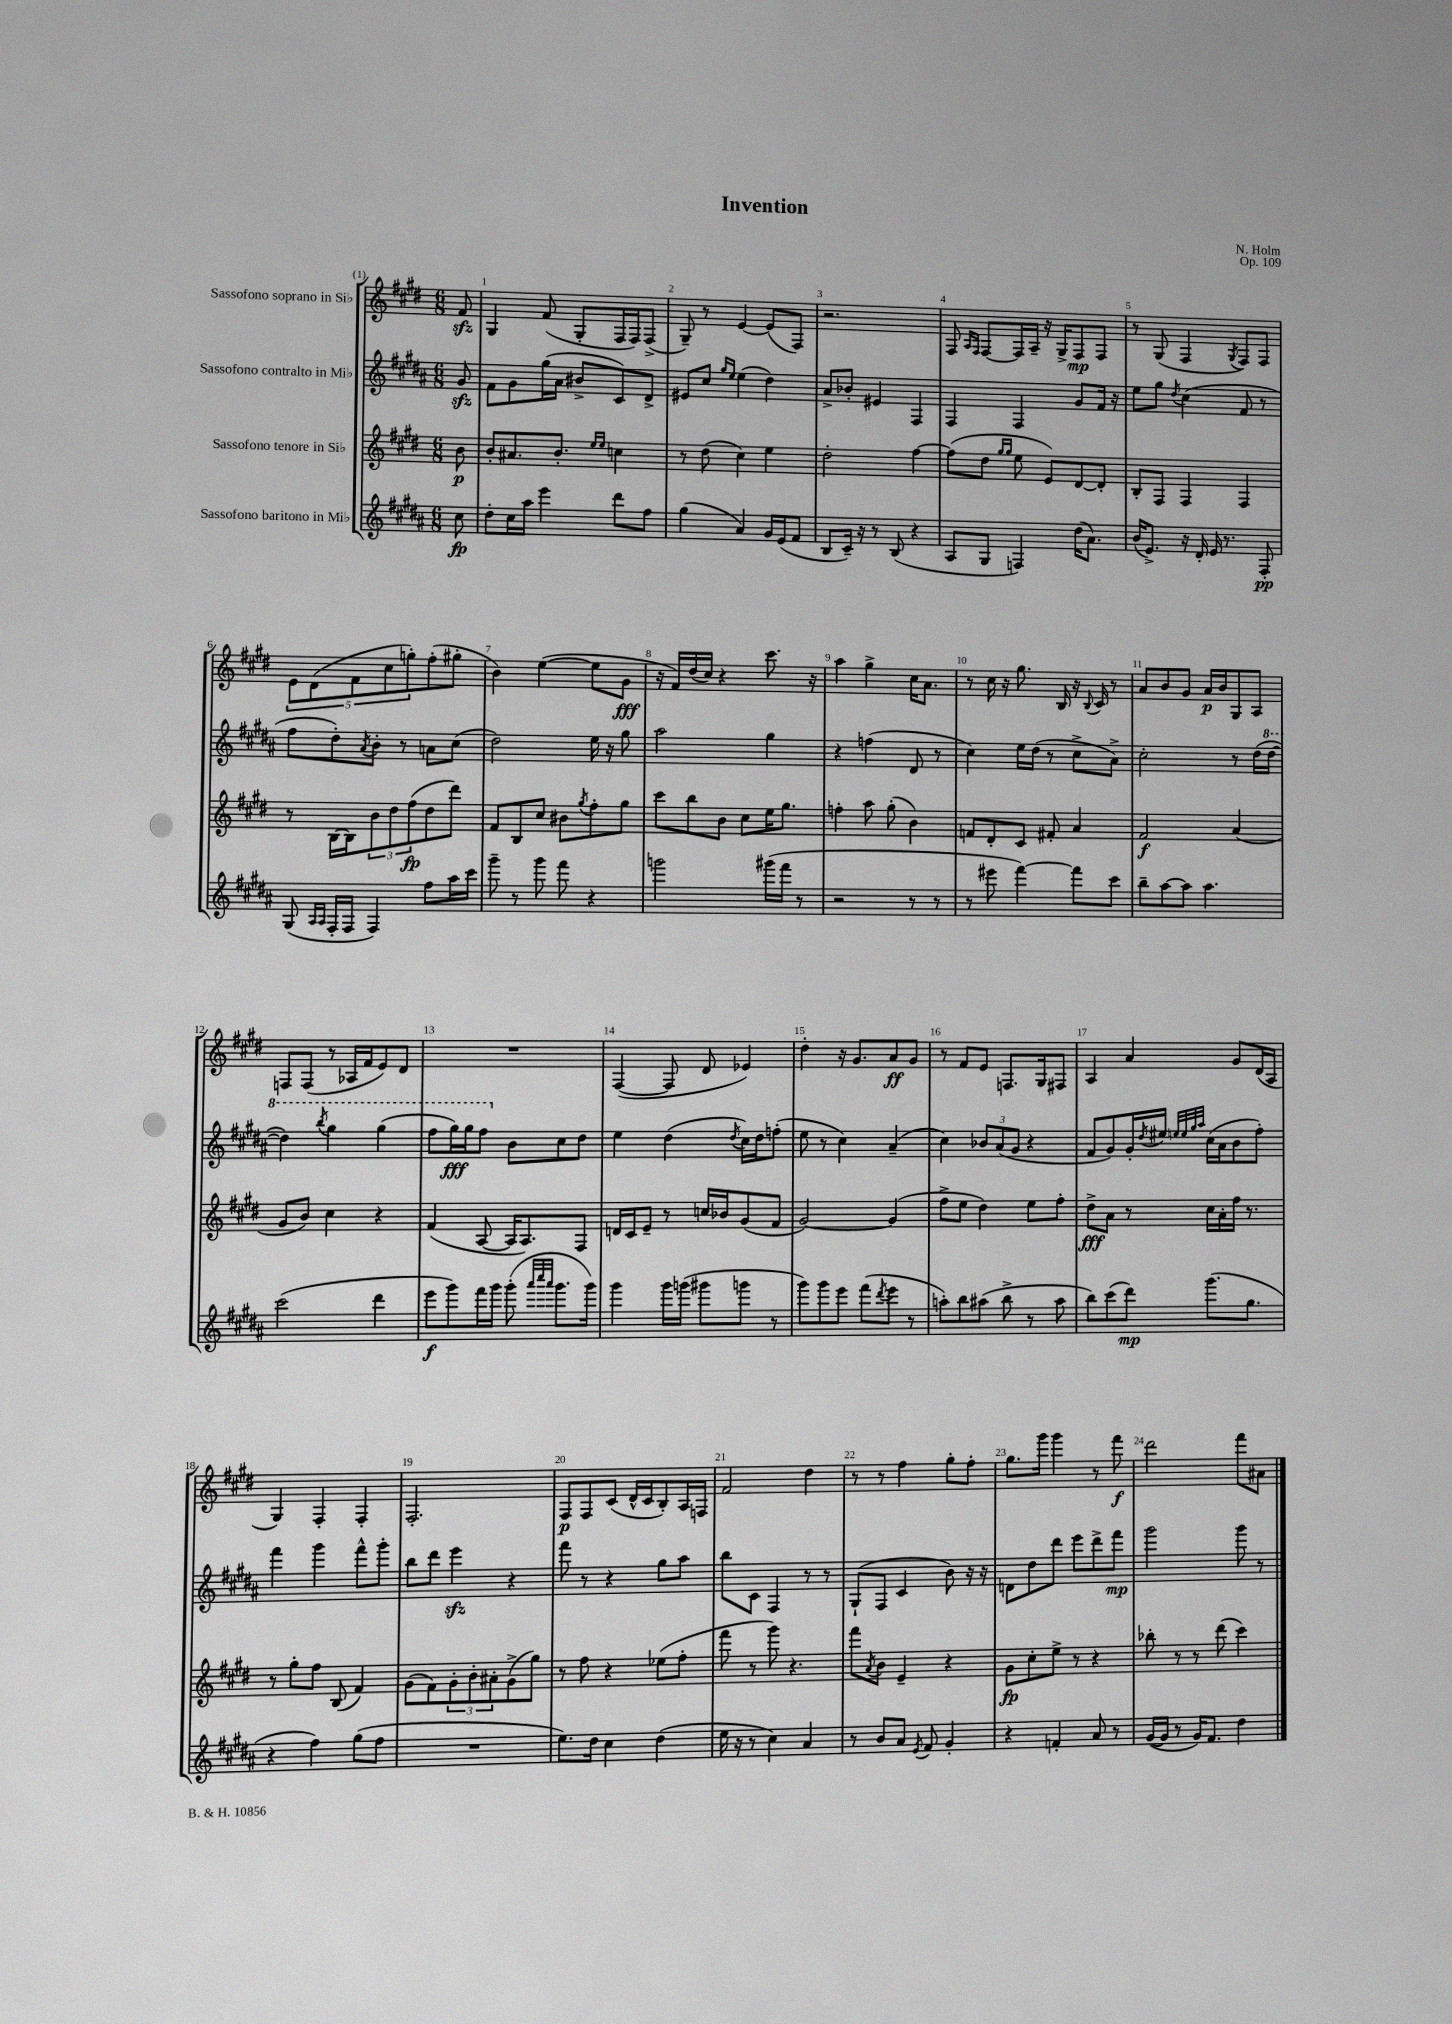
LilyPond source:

\header { title = "Invention" composer = "N. Holm" opus = "Op. 109" }
<<
\new StaffGroup <<
\new Staff = "s0" \with { instrumentName = "Sassofono soprano in Sib" } {
    \clef treble \key e \major \numericTimeSignature \time 6/8 \partial 8
    fis'8\sfz |
    gis4 fis'8( gis8-. fis16 fis16) fis8->( |
    gis8--) r8 e'4~ e'8( fis8) |
    r2. |
    fis8 \grace { a16 fis16 } fis8~ fis16 a16-- r16 gis16-> fis8\mp fis8 |
    r8 gis8( fis4 \acciaccatura { gis8 } fis8) fis8 |
    \tuplet 5/4 { e'8 dis'8( fis'8 cis''8 g''8-.) } fis''8-.( gis''8-. |
    b'4) e''4~( e''8 gis'8\fff |
    r16 fis'16) dis''16( cis''16) r4 cis'''8. r16 |
    a''4 gis''4-> cis''16 a'8. |
    r8 cis''16 r16 gis''8. b16 r16 \appoggiatura { b8 } cis'16 r8 |
    a'8 b'8 gis'8 a'16\p b'16 gis8 a8 |
    f8 f8( r8 aes16 fis'16 e'8) dis'8 |
    R2. |
    fis4~( fis8 dis'8 ees'4) |
    dis''4-. r16 gis'8. a'8\ff gis'8 |
    r8 fis'8 e'8 f8. gis16 fis8 |
    a4 a'4 gis'8 dis'16( a16 |
    gis4) fis4-. fis4-. |
    fis2.-. |
    fis8\p fis8 cis'8( dis'16-^ cis'16 b8-.) a16 f16 |
    fis'2 dis''4 |
    r8 r8 fis''4 gis''8-. fis''8-. |
    gis''8. gis'''16 gis'''4 r8 fis'''8\f |
    dis'''2 fis'''8 ais'8 \bar "|." |
}
\new Staff = "s1" \with { instrumentName = "Sassofono contralto in Mib" } {
    \clef treble \key b \major \numericTimeSignature \time 6/8 \partial 8
    gis'8\sfz |
    fis'8 gis'8 gis''16( ais'16 bis'8-> cis'8) dis'8-> |
    eis'8 cis''8 \grace { gis''16 e''16 } e''4( dis''4) |
    ais'8-> bes'8-. eis'4 fis4 |
    fis4 fis4 gis'8 fis'16 r16 |
    e''8 gis''8 \acciaccatura { dis''8 } cis''4( fis'8 r8 |
    fis''8 dis''8-.) \acciaccatura { ais'8 } b'8-. r8 a'8 cis''8( |
    dis''2) e''16 r16 gis''8 |
    ais''2 gis''4 |
    r4 f''4( dis'8 r8 |
    cis''4) e''16 dis''16( r8 cis''8-> ais'8->) |
    cis''2-. r8 dis''16( \ottava #1 dis'''16~ |
    dis'''4) \acciaccatura { b'''8 } gis'''4 gis'''4( |
    fis'''8 gis'''16\fff) gis'''16 fis'''8 \ottava #0 b'8 cis''8 dis''8 |
    e''4 dis''4( \acciaccatura { dis''8 } cis''16) dis''16 f''8-.( |
    e''8 r8 cis''4) ais'4--( |
    cis''4) \tuplet 3/2 { bes'8 ais'8( gis'8 } r4 |
    fis'8 gis'8) gis'16-. \acciaccatura { dis''8 } eis''16 \grace { e''32 e''32 gis''32 ais''32 } cis''16( ais'16 b'8 fis''8-.) |
    fis'''4 gis'''4 fis'''8-^ gis'''8-. |
    b''8 dis'''8 e'''4\sfz r4 |
    fis'''8 r8 r4 gis''8 ais''8 |
    b''8 cis'8 fis4 r8 r8 |
    gis8-!( fis8 cis'4 b'8) r16 r16 |
    d'8 dis''8 dis'''8 e'''8 dis'''8-> fis'''8\mp |
    gis'''2 gis'''8 r8 \bar "|." |
}
\new Staff = "s2" \with { instrumentName = "Sassofono tenore in Sib" } {
    \clef treble \key e \major \numericTimeSignature \time 6/8 \partial 8
    b'8\p |
    b'8-. ais'8. b'8.-. \grace { e''16 e''16 } c''4 |
    r8 dis''8( cis''4) e''4 |
    dis''2-. fis''4~ |
    fis''8( dis''8 \grace { gis''16 gis''16 } e''8 e'8) dis'8~ dis'8-. |
    b8-. fis8 fis4 fis4 |
    r8 b16~ b16 \tuplet 3/2 { b'8 dis''8 fis''8\fp( } dis''8 dis'''8) |
    fis'8 b8 cis''8 bis'8 \acciaccatura { gis''8 } fis''8-. gis''8 |
    cis'''8 b''8 b'8 cis''8 e''16 gis''8. |
    f''4-. a''8 gis''8-.( b'4) |
    f'8 dis'8-. cis'8 fis'8-. a'4 |
    fis'2\f a'4( |
    gis'8 b'8) cis''4 r4 |
    fis'4( a8~ a16 a8.) fis8 |
    d'16 cis'16 e'8-- r8 c''16 bes'16 gis'8( fis'8 |
    gis'2~) gis'4( |
    fis''8-> e''8 dis''4) e''8 fis''8-. |
    dis''8->\fff a'8 r8 cis''16 a'16-. fis''16 r8. |
    r8 gis''8-. fis''8 b8( fis'4) |
    gis'8( fis'8) \tuplet 3/2 { gis'8-. b'8-. ais'8-. } gis'8->( gis''8) |
    r8 fis''8 r4 ees''8( fis''8-. |
    fis'''8 r8 gis'''8) r4. |
    fis'''8 \acciaccatura { a'8 } b'8 e'4-- r4 |
    gis'8\fp cis''8-. e''8-> r8 r4 |
    bes''8-. r8 r8 dis'''8( cis'''4) \bar "|." |
}
\new Staff = "s3" \with { instrumentName = "Sassofono baritono in Mib" } {
    \clef treble \key b \major \numericTimeSignature \time 6/8 \partial 8
    cis''8\fp |
    dis''8-. cis''16 ais''16 e'''4 dis'''8 fis''8 |
    gis''4( ais'4) gis'16 e'16( fis'8 |
    b8 cis'16--) r16 r8 b8( r4 |
    ais8 gis8 f4) dis''16( ais'8.) |
    b'16( e'8.->) r16 dis'16-. e'16 r8. fis8-.\pp |
    gis8( \grace { ais16 ais16 } fis16-. fis16 fis4) fis''8 ais''16 cis'''16 |
    gis'''8-- r8 gis'''8 fis'''8 r4 |
    g'''2 gis'''16( fis'''16 r8 |
    r2 r8 r8 |
    r8 eis'''8 fis'''4~) fis'''8 cis'''8 |
    b''8-- ais''8~ ais''8 ais''4. |
    cis'''2( dis'''4 |
    e'''8\f gis'''8) fis'''16 gis'''16 gis'''8-.( \grace { ais'''32 cis''''32 ais'''32 } gis'''8. gis'''16) |
    gis'''4 gis'''16 g'''16( gis'''8 g'''8 r8 |
    gis'''8) gis'''8 e'''8 fis'''8( \acciaccatura { dis'''8 } e'''8 r8 |
    a''8-.) b''8 ais''8( b''8-> r8 ais''8 |
    b''8) cis'''8( dis'''8\mp) gis'''8.( gis''8. |
    r4 fis''4) gis''8( fis''8 |
    R2. |
    e''8.) dis''16 cis''4 dis''4( |
    e''16 r16 r8 cis''4) ais'4 |
    r8 b'8 ais'8 \acciaccatura { e'8 } fis'8 gis'4-. |
    r4 f'4-. ais'8 r8 |
    gis'16~( gis'16 r8 gis'16) fis'8. dis''4 \bar "|." |
}
>>
>>
\layout { \context { \Score \override BarNumber.break-visibility = ##(#f #t #t) barNumberVisibility = #all-bar-numbers-visible } }
